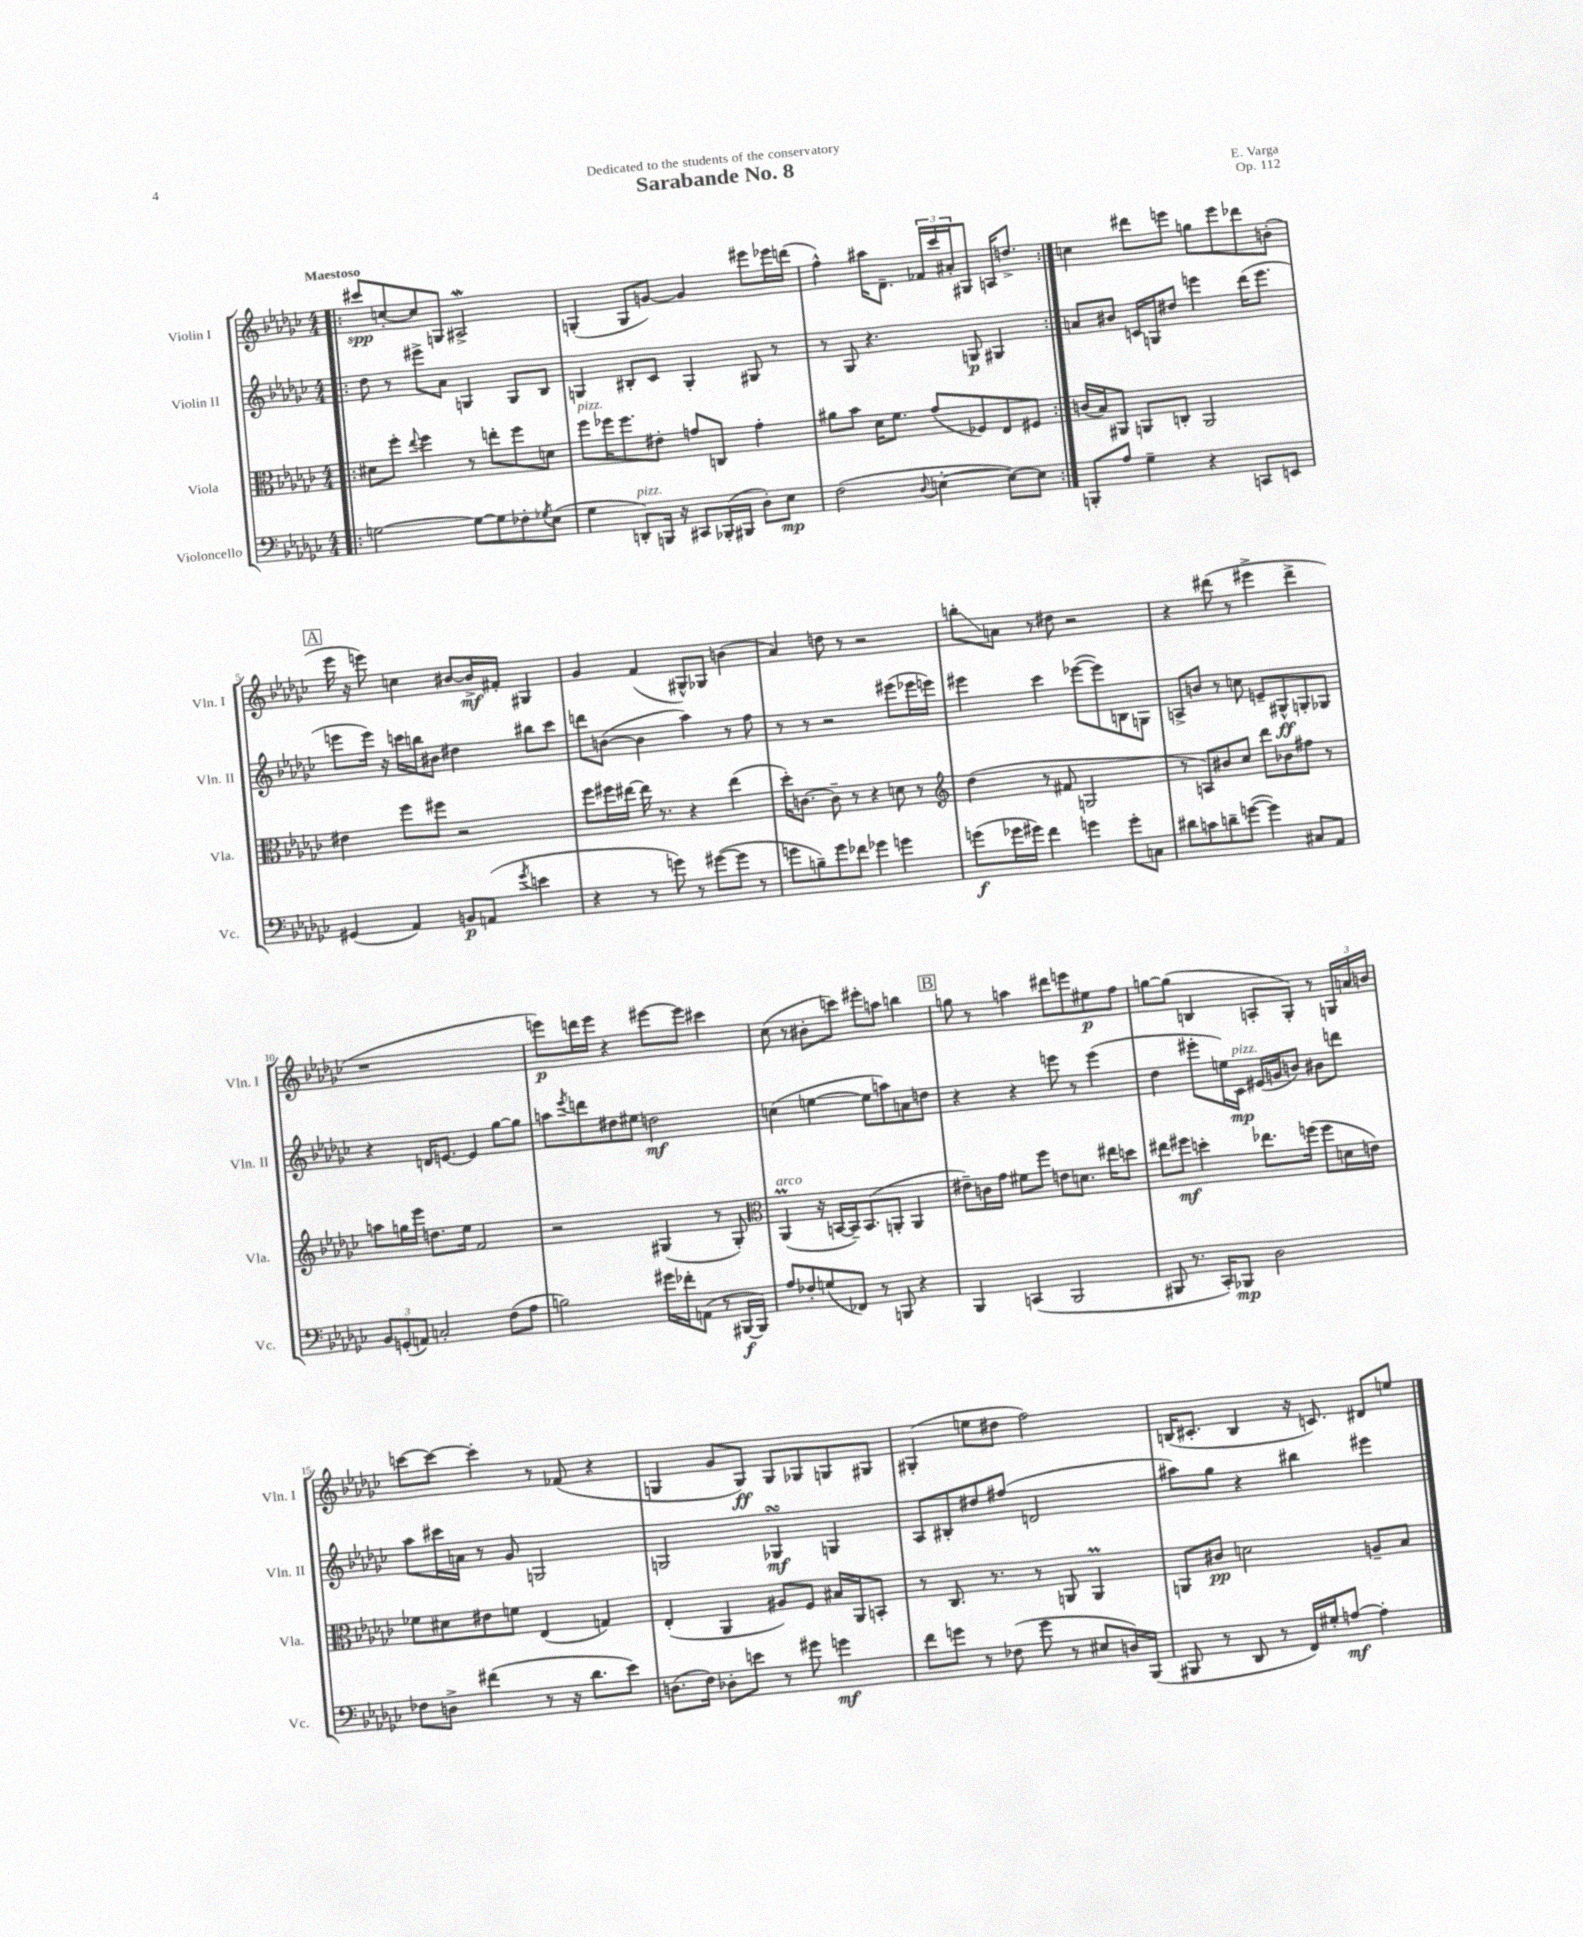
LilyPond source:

\header { title = "Sarabande No. 8" composer = "E. Varga" dedication = "Dedicated to the students of the conservatory" opus = "Op. 112" }
<<
\new StaffGroup <<
\new Staff = "s0" \with { instrumentName = "Violin I" shortInstrumentName = "Vln. I" } {
    \clef treble \key ges \major \numericTimeSignature \time 4/4 \tempo "Maestoso"
    \repeat volta 2 { \bar ".|:" cis'''8\spp c''8~-. c''8 g8 ais2->\mordent |
    g4-.( g8 g'8~) g'4 eis'''8 ees'''16 d'''16( |
    f''4-^) ais''16 des'8.-- \tuplet 3/2 { fes'16 ces'''16 ais'16-. } gis8 a16 d''8.-> | }
    c''4 dis'''8 e'''8 g''8 e'''8 des'''8 b'8-.( |
    \mark \markup { \box "A" } ees'''16 r16 e'''8) c''4 bis'8~ bis'16->\mf fis'16-. gis4 |
    ges'4 f'4( gis8-^) ges8 b'4( |
    aes'4) d''8 r8 r2 |
    b''8-.\glissando a'8 r8 dis''8 r2 |
    r4 dis'''8( r8 eis'''4-> dis'''4-> |
    r1 |
    e'''8\p) d'''16 e'''16 r4 eis'''8~ eis'''8 cis'''4 |
    ces''8( r8 bis'8-. c'''8) eis'''8-. a''8 b''4 |
    \mark \markup { \box "B" } g''8 r8 a''4 dis'''8 e'''8 eis''8\p f''8 |
    g''8~ g''8( b4 a8-. ges8-.) r8 \tuplet 3/2 { g16 a'16 b'16 } |
    c'''8~ c'''8~ c'''4-. r8 fes'8( r4 |
    g4 ges'8 g8\ff) g8 ges8 g8 gis8 |
    gis4-.( e''8 dis''8 f''2) |
    b16( cis'8.-. b4 r16 c'8.) dis'8 e''8 \bar "|." |
}
\new Staff = "s1" \with { instrumentName = "Violin II" shortInstrumentName = "Vln. II" } {
    \clef treble \key ges \major \numericTimeSignature \time 4/4
    \repeat volta 2 { \bar ".|:" des''8 r8 eis'''8-> aes'8 g4 g8 bes8 |
    g4 bis8-. ces'8 g4-. gis8 r8 |
    r8 ges8 r4. g8\p gis4 | }
    a'8 bis'8 c'16 g16 dis''8 e'''4 des'''16( e'''8. |
    \mark \markup { \box "A" } e'''8 e'''16) r16 c'''16 b''16 bis'8 dis''4 bis''8 c'''8 |
    d'''8 b'8~( b'4 aes''4) r8 f''8 |
    r8 r8 r2 eis'''8( ees'''16 e'''16) |
    eis'''4 ces'''4 ees'''8~( ees'''8) b8 g8 |
    a8-> b'8 r8 c''8 e'8-- gis8-^\ff g8-. ges8 |
    r4 d'16 e'8.~ e'4 ges''8~ ges''8 |
    a''8 \acciaccatura { ees'''8 } d'''8 dis''8 eis''8 d''2\mf |
    c''4( e''4~ e''8 a''8) a'8 d''8 |
    \mark \markup { \box "B" } r4 r4 e'''8 r8 e'''4( |
    des''4 eis'''8-. e''16) ces'16\mp^\markup { \italic "pizz." } eis'16( g'16 b'8) bis'8 d'''8 |
    aes''8 cis'''16 a'16 r8 ges'8 g2 |
    g2 ges4\turn\mf g4 |
    aes8 bis8-. dis''8 fis''8( d'2 |
    ais''8) ges''8 r4 bis''4 eis'''4 \bar "|." |
}
\new Staff = "s2" \with { instrumentName = "Viola" shortInstrumentName = "Vla." } {
    \clef alto \key ges \major \numericTimeSignature \time 4/4
    \repeat volta 2 { \bar ".|:" dis'8 f''8-. \appoggiatura { ees''8 } f''4 r8 e''8-. f''8 d'8 |
    f''8^\markup { \italic "pizz." } fes''16 fes''8. eis'8-. g'8 c8 g'4-. |
    ais'8 bes'8 des'16 f'8. ges'8( fes8) ees8 fis8 | }
    c'16( bes16) ais,8 a,8 c8-. a,2 |
    \mark \markup { \box "A" } eis'4 f''8 fis''8 r2 |
    f''8 fis''16 eis''16~ eis''16 r8. r4 eis''4( |
    des''16-.) c'8.~ c'8-- r8 r4 d'8 r8 |
    \clef treble des''4( r8 fis'8 g2 |
    r8 a8) bis'8 ces''8 des'''8 bes'8 fis''8 r8 |
    a''8 g''16 ees'''16 d''8. ees''16 f'2 |
    r2 gis4( r8 gis8-.) |
    \clef alto aes,4\prall^\markup { \italic "arco" }( r16 b,16~ b,16--) b,8.( a,8-. a,4 |
    \mark \markup { \box "B" } eis'8--) c'16 ges'16 fis'8 f''8 e'8 d'8. eis''16 d''8 |
    eis''8 fis''8\mf d''4-. ees''8. f''16( f''8 d'16 e'16) |
    fes'8 dis'8 eis'8 f'8 ees4( g4) |
    ees4-.( aes,4 ais8) f8 bis16 aes,16 b,8-. |
    r8 ces8. r8. r8 a,8 a,4\prall |
    a,8 cis'8\pp d'2 a8-- bes8 \bar "|." |
}
\new Staff = "s3" \with { instrumentName = "Violoncello" shortInstrumentName = "Vc." } {
    \clef bass \key ges \major \numericTimeSignature \time 4/4
    \repeat volta 2 { \bar ".|:" g2~ g8~ g8 fes8-. \acciaccatura { ges8 } ees8( |
    ges4 d,8-.^\markup { \italic "pizz." }) b,,16 r16 cis,8 bes,,16-.( bis,,16 des8-.) ees8\mp |
    f2( \appoggiatura { des8 } e4~-. e8~) e8 | }
    b,,8-. aes8 ges4-- r4 c,8 e,8 |
    \mark \markup { \box "A" } gis,4( aes,4) b,8\p a,8( \acciaccatura { ges'8 } e'4 |
    r4 r8 g'8) r8 gis'8~( gis'8 r8 |
    g'8 b8--) g'8 fes'8 ges'4 g'4 |
    g'8\f( ges'16 gis'16) f'4 g'4 g'8-. c8 |
    dis'8 c'8 d'8-- g'8~( g'4) cis8 aes,8 |
    \tuplet 3/2 { bes,8 g,8-.( a,8) } c2-. f8( aes8 |
    b2) gis'16 fes'16-. a,8( r8 bis,,16~\f bis,,16) |
    aes8 fes8-. g8( fes,8) r8 b,,8 r4 |
    \mark \markup { \box "B" } bes,,4 c,4( bes,,2 |
    bis,,8 r8. ces,16-.) bes,,8\mp des2 |
    fes8 d8-> fis'4( r8 r16 des'8. ees'8) |
    d8.( f16) des8-. e'8 r8 gis'8 g'4\mf |
    f'8 g'8 r8 fes8( g'8 r8 eis8 d16) bes,,16( |
    bis,,8 r8 des,8 r8 f,16) gis16-. a8~\mf a4-. \bar "|." |
}
>>
>>
